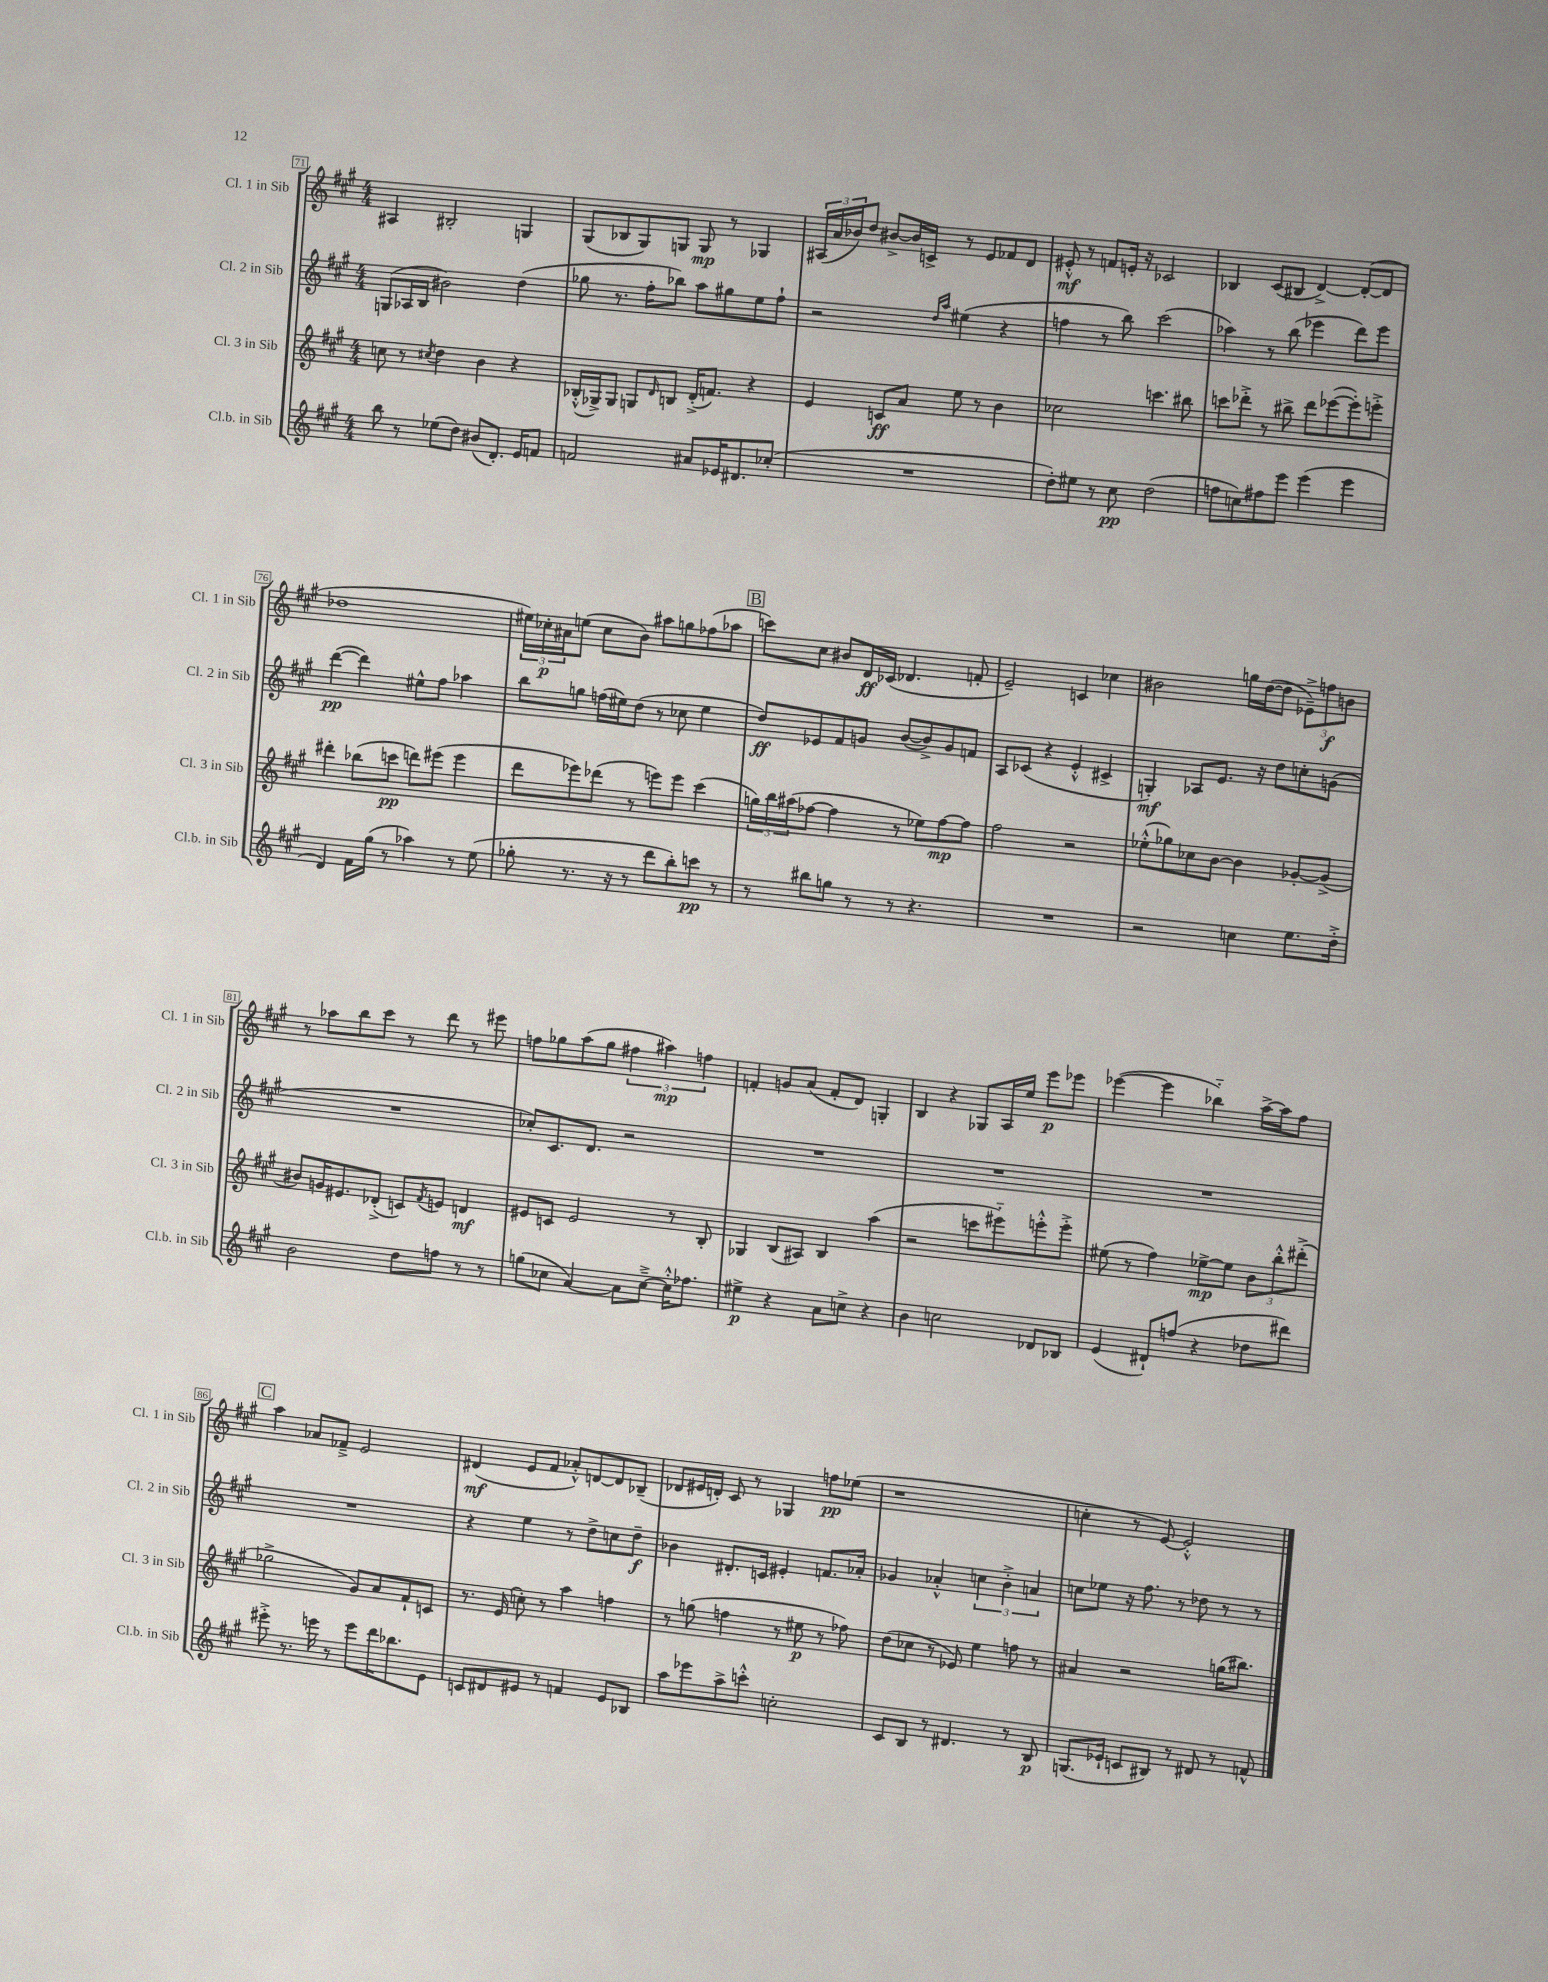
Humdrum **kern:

**kern	**kern	**kern	**kern
*staff4	*staff3	*staff2	*staff1
*clefG2	*clefG2	*clefG2	*clefG2
*k[f#c#g#]	*k[f#c#g#]	*k[f#c#g#]	*k[f#c#g#]
*M4/4	*M4/4	*M4/4	*M4/4
8bb	8cc	(8G	4A#
8r	8r	16A-	.
.	.	16B	.
.	8qcc#	.	.
(8ee-	4dd	2b#)	2B#'
8dd)	.	.	.
(8b#	4b	.	.
8.d')	.	.	.
.	4r	(4dd	4G
16e	.	.	.
8f	.	.	.
=	=	=	=
2f	(16B-'^^	8gg-	(8G#
.	16G-^)	.	.
.	8G-	8.r	8B-
.	8G	.	8G#)
.	.	16ff#'	.
.	16qqd	.	.
.	8B	8bb-)	8G
8a#	(16d'^	8aa	8G
.	8.f)	.	.
16e-	.	8gg#	8r
8.d#	.	.	.
.	4r	8ee	4G-
(8cc-'	.	8ff#`	.
=	=	=	=
1r	4e	2r	(24A#
.	.	.	24a
.	.	.	24b-)
.	.	.	8dd
.	8c	.	[8b#^
.	8a	.	16b#]
.	.	.	16c^
.	.	16qqdd	.
.	.	16qqaa	.
.	8ee	(4ee#	8r
.	8r	.	8e
.	4b	4r	8f-
.	.	.	8d
=	=	=	=
8dd')	2cc-	4ff	8e#'^^
8ee#	.	.	8r
8r	.	8r	8f
8cc#	.	8bb)	16e'
.	.	.	16r
(2dd	4.ccc	(2ccc#	2c-
.	8bb#	.	.
=	=	=	=
8ff	8ccc	4aa-)	4B-
8cc)	8ddd-'^	.	.
8ff#	8r	8r	(8c#
8eee	8bb#^	(8bb	8B#
(4eee	8ddd-	4eee-	[4d^)
.	([8eee-	.	.
4eee	8eee-'])	8ddd)	(8d'_
.	8eee'^	8eee-	8d]
=	=	=	=
4d)	4ddd#'	([4ddd	1dd-
16f#	(8bb-	4ddd])	.
(16gg#	.	.	.
8r	8ccc	.	.
4aa-)	8ddd)	8ee#^^	.
.	(8eee#	8ff#	.
8r	4eee#	4aa-	.
(8ee	.	.	.
=	=	=	=
8gg-'	8ddd	8bb	24ee#)
.	.	.	24cc-'
.	.	.	24a#
8.r	8eee-)	8gg	(8ee
.	(8ddd-	(16ff	8cc-
16r	.	16ee#)	.
8r	8r	(8dd	8b)
8ddd	8eee)	8r	8aa#
8bb')	8eee	8cc-	8gg
8ccc	(4ccc#	4ee#	(8ff-
8r	.	.	8aa-
=	=	=	=
8r	24gg)	8dd)	8ccc)
.	24bb	.	.
.	(24aa#	.	.
8bb#	[8ff-	8e-	8cc#
8gg	4ff-]	8f#	8b#
8r	.	8g	16d
.	.	.	(16c-
8r	8r	([8b	4.d-
4.r	8ee-)	8b^])	.
.	[8ff-	8g	.
.	8ff-]	8f	8f'
=	=	=	=
1r	2ff#	8A	2e~)
.	.	(8c-	.
.	.	4r	.
.	2r	4e'^^	4c
.	.	4c#^	4cc-
=	=	=	=
2r	(8ee-'^^	4G')	2b#
.	8gg-)	.	.
.	8cc-	8A-	.
.	[8b	8.e	.
4cc	4b]	.	16gg
.	.	16r	([16dd
.	.	8dd	8dd]
8.ee	[8g-'	8cc'	12e-~^)
.	.	.	12ff
.	(8g-^]	(8g	.
.	.	.	12b
16dd'^	.	.	.
=	=	=	=
2b	8b#)	1r	8r
.	16g	.	8aa-
.	8.e#	.	.
.	.	.	8bb
.	(8d-'^	.	8ccc#
8dd	8c)	.	8r
.	8qf#	.	.
8ff	8e	.	8ddd
8r	4d	.	8r
8r	.	.	8eee#
=	=	=	=
(8gg	8e#	8cc-')	8ff
8cc-	8c	8.c#	8gg-
[4a)	2e#	.	(8aa
.	.	8.d	.
.	.	.	8gg-
8a]	.	2r	6ff#
[8cc-~^	.	.	.
.	.	.	6aa#)
16cc-'^^]	8r	.	.
8.ff-	.	.	.
.	.	.	6ff
.	8B'	.	.
=	=	=	=
4ee#^	4G-	1r	4f'
4r	(8B	.	8g
.	8A#)	.	(8a
8a	4B	.	8f'
8cc^	.	.	8d)
4r	(4aa	.	4G'
=	=	=	=
4b	2r	1r	4B
2cc	.	.	4r
.	8ccc	.	8G-
.	8eee#'~)	.	16A
.	.	.	16ee
8d-	8eee'^^	.	8eee
8B-	8eee'^	.	8eee-
=	=	=	=
(4e	(8ee#	1r	([4eee-
.	8r	.	.
8d#`)	4ff#)	.	4eee-]
(8ff	.	.	.
4r	[8ee-^	.	4bb-'~)
.	8ee-]	.	.
8dd-	12b	.	[16aa^
.	.	.	16aa]
.	12bb'^^	.	.
8ddd#)	.	.	8ff#
.	(12ddd#'^	.	.
=	=	=	=
8eee#'^	2gg-^	1r	4aa
8.r	.	.	.
.	.	.	8a-
16eee	.	.	.
8r	.	.	8f-~^
8eee	8g#)	.	2e
16ddd	8a	.	.
8.bb-	.	.	.
.	8f#`	.	.
8e	8c	.	.
=	=	=	=
8c	8.r	4r	(4d#
8d#	.	.	.
.	(16e	.	.
8e#	8cc')	4ee	8e
8r	8r	.	8f#
4f	4aa	8r	8a-'^^)
.	.	8dd^	[8d
8e#	4ff	8cc	8d]
8B-	.	8dd~	(8B-~
=	=	=	=
8aa	8r	4b-	8d-
8eee-	(8gg	.	16e#
.	.	.	16d')
8aa^	4ff	8.d#'	8c#
8ccc'^^	.	.	8r
.	.	16c	.
2cc'	8r	4e#'	4G-
.	8ee#	.	.
.	8r	8.f	8ff
.	8ff-)	.	(8ee-
.	.	16a-'	.
=	=	=	=
8c#	(8dd	4g-	1r
8B	8cc-	.	.
8r	8r	4a-'^^	.
4.d#	8e-)	.	.
.	4ee	6cc	.
.	.	6b'^	.
8r	8ff	.	.
.	.	6a	.
8B	8r	.	.
=	=	=	=
(8.G	4a#	8cc	4cc'
.	.	8ee-	.
16e-`	.	.	.
8c	2r	16r	8r
.	.	8.ff#	.
8B#)	.	.	[8e)
8r	.	8r	2e'^^]
8d#	.	8dd-	.
8r	(16gg	8r	.
.	8.bb#)	.	.
8f^^	.	8r	.
==	==	==	==
*-	*-	*-	*-
